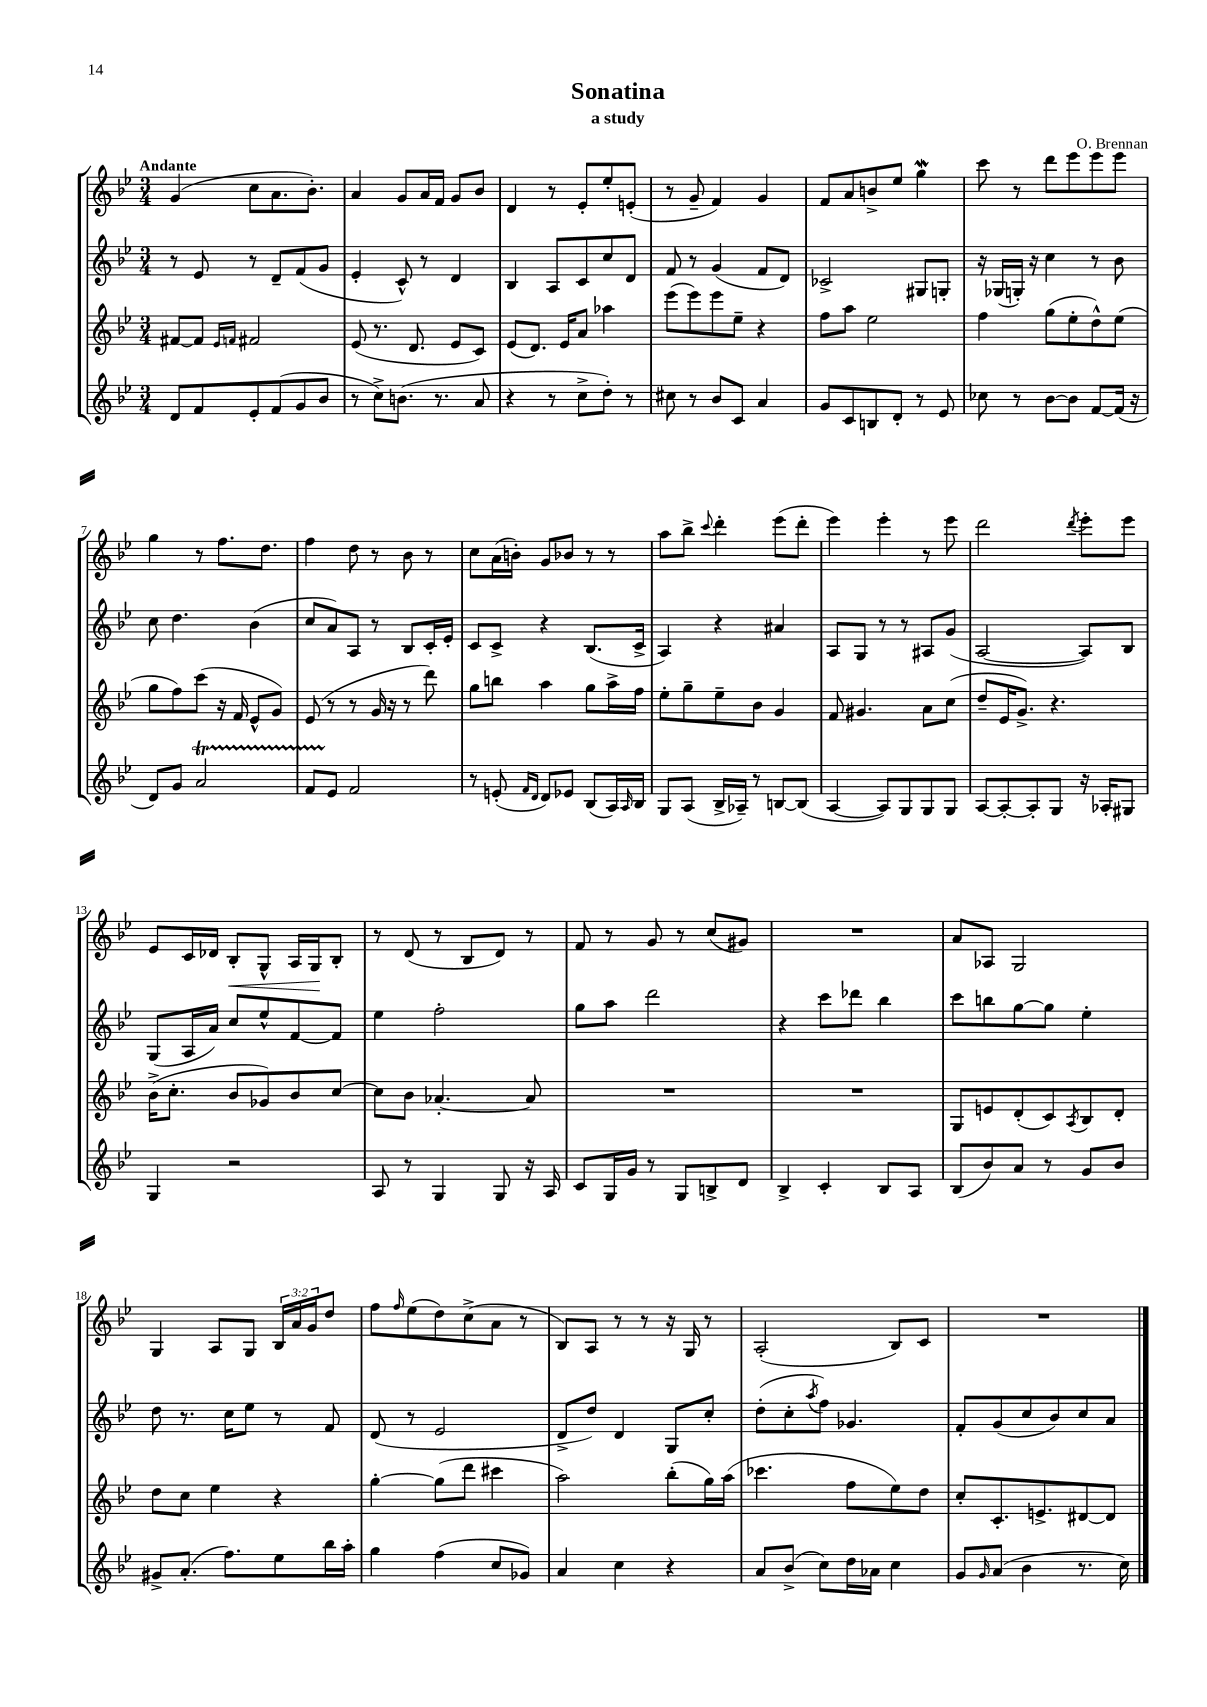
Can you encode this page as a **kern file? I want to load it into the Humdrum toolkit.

**kern	**kern	**kern	**kern
*staff4	*staff3	*staff2	*staff1
*clefG2	*clefG2	*clefG2	*clefG2
*k[b-e-]	*k[b-e-]	*k[b-e-]	*k[b-e-]
*M3/4	*M3/4	*M3/4	*M3/4
8d/L	[8f#/L	8r	(4g/
8f/	8f#/]J	8e-/	.
.	16qqe-/LL	.	.
.	16qqf/JJ	.	.
8e-'/	2f#/	8r	8cc\L
(8f/	.	8d~/L	8.a\
8g/	.	(8f/	.
.	.	.	8.b-'\J)
8b-/J	.	8g/J	.
=	=	=	=
8r	(8e-/	4e-'/	4a/
8cc^\L)	8.r	.	.
(8.b\J	.	8c^^/)	8g/L
.	8.d/	.	.
.	.	8r	16a/L
8.r	.	.	16f/JJ
.	8e-/L	4d/	8g/L
8a/	8c/J)	.	8b-/J
=	=	=	=
4r	(8e-/L	4B-/	4d/
.	8.d/J)	.	.
8r	.	8A/L	8r
.	16e-/LK	.	.
8cc^\L	8a/J	8c/	8e-'/L
8dd'\J)	4aa-\	8cc/	8ee-'/
8r	.	8d/J	(8e'/J
=	=	=	=
8cc#\	(8eee-\L	8f/	8r
8r	8eee-\)	8r	8g~/
8b-/L	8eee-\	(4g/	4f/)
8c/J	8ee-~\J	.	.
4a/	4r	8f/L	4g/
.	.	8d/J)	.
=	=	=	=
8g/L	8ff\L	2c-^/	8f/L
8c/	8aa\J	.	8a/
8B/	2ee-\	.	8b^/
8d'/J	.	.	8ee-/J
8r	.	8G#/L	4gg\
8e-/	.	8G'/J	.
=	=	=	=
8cc-\	4ff\	16r	8ccc\
.	.	(16G-/LL	.
8r	.	16G'/JJ)	8r
.	.	16r	.
[8b-\L	(8gg\L	4cc\	8ddd\L
8b-\]J	8ee-'\	.	8eee-\
[8f/L	8dd^^\)	8r	8eee-\
(16f/]Jk	(8ee-\J	8b-\	8eee-\J
16r	.	.	.
=	=	=	=
8d/L)	8gg\L	8cc\	4gg\
8g/J	8ff\)	4.dd\	.
2a/	(8ccc\J	.	8r
.	16r	.	8.ff\L
.	16f/	.	.
.	8e-^^/L	(4b-\	.
.	.	.	8.dd\J
.	8g/J)	.	.
=	=	=	=
8f/L	(8e-/	8cc/L	4ff\
8e-/J	8r	8a/)	.
2f/	8r	8A/J	8dd\
.	16g/	8r	8r
.	16r	.	.
.	8r	8B-/L	8b-\
.	8ddd\)	16c'/L	8r
.	.	16e-'/JJ	.
=	=	=	=
8r	8gg\L	8c/L	8cc\L
(8e'/	8bb\J	8c^/J	(16a\L
.	.	.	16b'\JJ)
16qqf/LL	.	.	.
16qqd/JJ	.	.	.
8d/L)	4aa\	4r	8g/L
8e-/J	.	.	8b-/J
(8B-/L	8gg\L	(8.B-/L	8r
16A/L)	16aa^\L	.	8r
16qqA/	.	.	.
16B-/JJ	16ff\JJ	16c^/Jk	.
=	=	=	=
8G/L	8ee-'\L	4A/)	8aa\L
(8A/J	8gg~\	.	8bb-^\J
.	.	.	8qqccc/
16B-^/LL	8ee-~\	4r	4ddd'\
16A-~/JJ)	.	.	.
8r	8b-\J	.	.
[8B/L	4g/	4a#/	(8eee-\L
(8B/]J	.	.	8ddd'\J
=	=	=	=
[4A/	8f/	8A/L	4eee-\)
.	4.g#/	8G/J	.
8A/]L)	.	8r	4eee-'\
8G/	.	8r	.
8G/	8a\L	8A#/L	8r
8G/J	(8cc\J	(8g/J	8eee-\
=	=	=	=
[8A/L	8dd~/L	[2A/	2ddd\
8A'/_	16e-/K	.	.
.	8.g^/J)	.	.
8A'/]	.	.	.
8G/J	4.r	.	.
.	.	.	8qddd/
16r	.	8A/]L)	8eee-'\L
16A-'/LK	.	.	.
8G#/J	.	8B-/J	8eee-\J
=	=	=	=
4G/	(16b-^\LK	(8G/L	8e-/L
.	8.cc'\J	.	.
.	.	16A/L	16c/L
.	.	16a/JJ)	16d-/JJ
2r	8b-/L	8cc/L	8B-'/L
.	8g-/)	8ee-^^/	8G^^/J
.	8b-/	[8f/	16A/LL
.	.	.	16G/J
.	[8cc/J	8f/]J	8B-'/J
=	=	=	=
8A/	8cc\]L	4ee-\	8r
8r	8b-\J	.	(8d/
4G/	[4.a-'/	2ff'\	8r
.	.	.	8B-/L
8G/	.	.	8d/J)
16r	8a-/]	.	8r
16A/	.	.	.
=	=	=	=
8c/L	2.r	8gg\L	8f/
16G/L	.	8aa\J	8r
16g/JJ	.	.	.
8r	.	2ddd\	8g/
8G/L	.	.	8r
8B^/	.	.	(8cc/L
8d/J	.	.	8g#/J)
=	=	=	=
4B-^/	2.r	4r	2.r
4c'/	.	8ccc\L	.
.	.	8ddd-\J	.
8B-/L	.	4bb-\	.
8A/J	.	.	.
=	=	=	=
(8B-/L	8G/L	8ccc\L	8a/L
8b-/)	8e/	8bb\	8A-/J
8a/J	(8d'/	[8gg\	2G/
8r	8c/)	8gg\]J	.
.	8qA/	.	.
8g/L	8B-/	4ee-'\	.
8b-/J	8d'/J	.	.
=	=	=	=
8g#^/L	8dd\L	8dd\	4G/
(8.a'/J	8cc\J	8.r	.
.	4ee-\	.	8A/L
8.ff\L)	.	16cc\LK	.
.	.	8ee-\J	8G/J
8ee-\	4r	8r	24B-/LL
.	.	.	24a/
.	.	.	24g/J
16bb-\L	.	8f/	8dd/J
16aa'\JJ	.	.	.
=	=	=	=
4gg\	[4gg'\	(8d/	8ff\L
.	.	.	16qqff/
.	.	8r	(8ee-\
(4ff\	(8gg\]L	2e-/	8dd\)
.	8ddd\J	.	(8cc^\
8cc/L	4ccc#\	.	8a\J
8g-/J)	.	.	8r
=	=	=	=
4a/	2aa\)	8d^/L	8B-/L)
.	.	8dd/J)	8A/J
4cc\	.	4d/	8r
.	.	.	8r
4r	(8bb-'\L	8G/L	16r
.	.	.	16G/
.	16gg\L)	8cc'/J	8r
.	(16aa\JJ	.	.
=	=	=	=
8a/L	4.ccc-\	(8dd'\L	(2A'/
(8b-^/J	.	8cc'\	.
.	.	8qaa/	.
8cc\L)	.	8ff\J)	.
16dd\L	8ff\L	4.g-/	.
16a-\JJ	.	.	.
4cc\	8ee-\)	.	8B-/L)
.	8dd\J	.	8c/J
=	=	=	=
8g/L	8cc'/L	8f'/L	2.r
16qqg/	.	.	.
(8a/J	8.c'/	(8g/	.
4b-\	.	8cc/	.
.	8.e^/	.	.
.	.	8b-/)	.
8.r	[8d#/	8cc/	.
.	8d#/]J	8a/J	.
16cc\)	.	.	.
==	==	==	==
*-	*-	*-	*-
